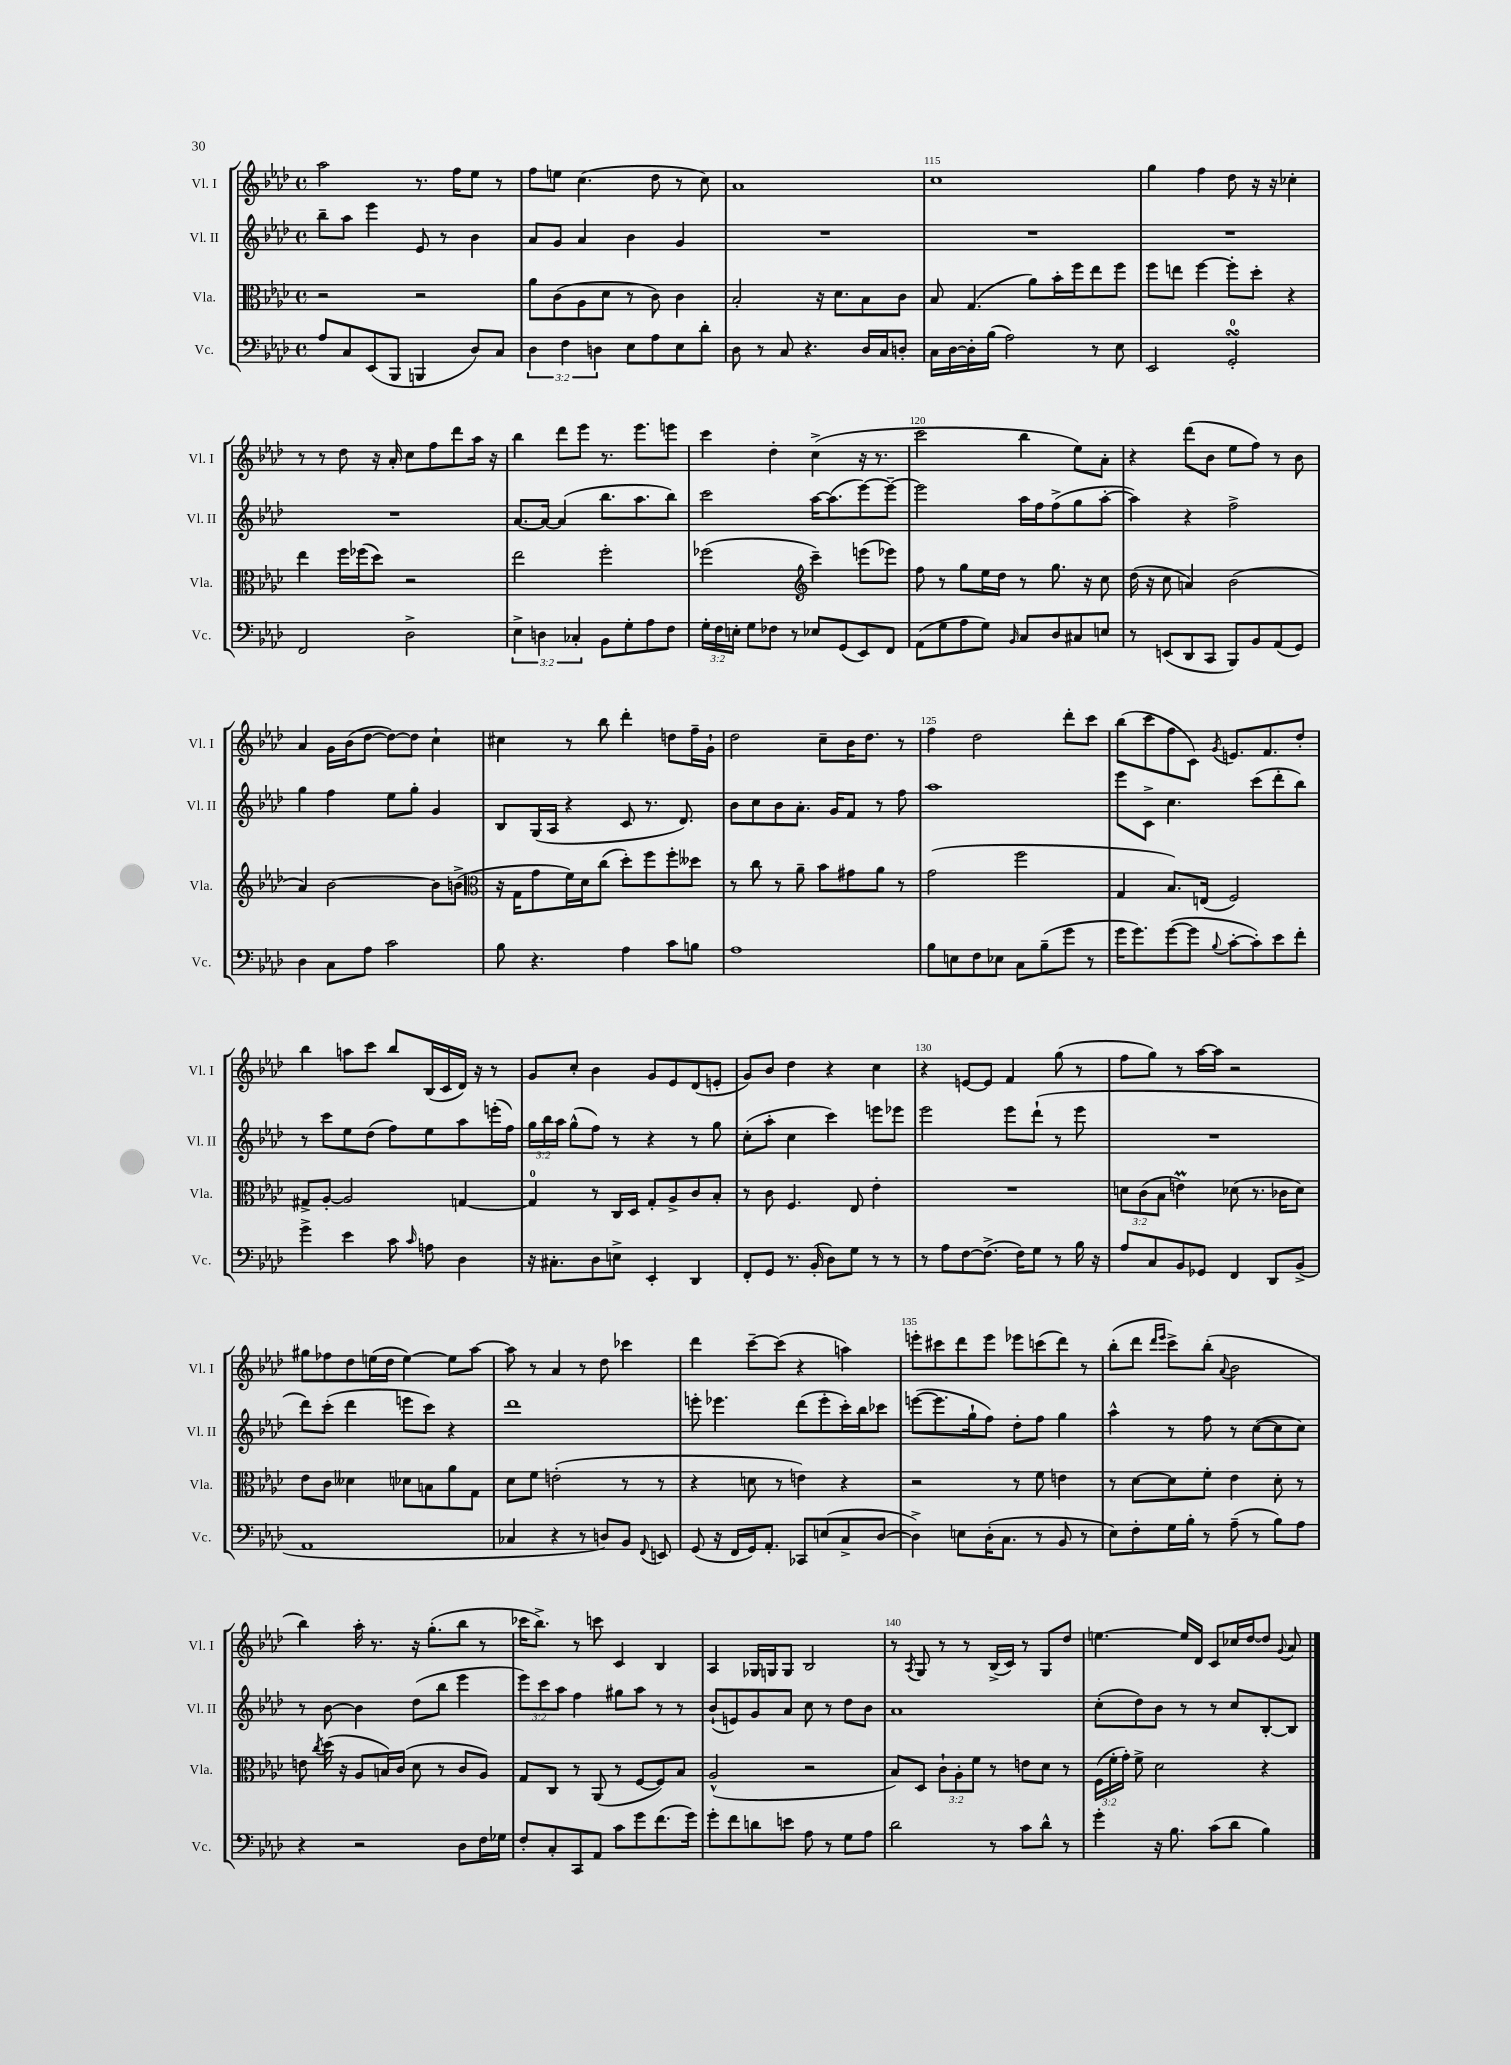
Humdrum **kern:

**kern	**kern	**kern	**kern
*staff4	*staff3	*staff2	*staff1
*clefF4	*clefC3	*clefG2	*clefG2
*k[b-e-a-d-]	*k[b-e-a-d-]	*k[b-e-a-d-]	*k[b-e-a-d-]
*M4/4	*M4/4	*M4/4	*M4/4
*met(c)	*met(c)	*met(c)	*met(c)
8A-/L	2r	8bb-~\L	2aa-\
8C/	.	8aa-\J	.
(8EE-/	.	4eee-\	.
8BBB-/J	.	.	.
4BBB/	2r	8e-/	8.r
.	.	8r	.
.	.	.	16ff\LK
8D-/L)	.	4b-\	8ee-\J
8C/J	.	.	8r
=	=	=	=
6D-\	8a-\L	8a-/L	8ff\L
.	(8c\	8g/J	8ee\J
6F\	.	.	.
.	8A-\	4a-/	(4.cc\
6D\	.	.	.
.	8d-\J	.	.
8E-\L	8r	4b-\	.
8A-\	8c\)	.	8dd-\
8E-\	4c\	4g/	8r
8d-'\J	.	.	8cc\)
=	=	=	=
8D-\	2B-'/	1r	1a-
8r	.	.	.
8C/	.	.	.
4.r	.	.	.
.	16r	.	.
.	8.d-\L	.	.
16D-/LL	8B-\	.	.
16C/J	.	.	.
8D'/J	8c\J	.	.
=	=	=	=
16C\LL	8B-/	1r	1cc
[16D-\	.	.	.
16D-'\]	(4.G/	.	.
(16B-\JJ	.	.	.
2A-\)	.	.	.
.	8a-\L)	.	.
.	16b-'\L	.	.
.	16ff\J	.	.
8r	8ee-\	.	.
8E-\	8ff\J	.	.
=	=	=	=
2EE-/	8ff\L	1r	4gg\
.	8ee\J	.	.
.	[4ff\	.	4ff\
2GG'/	8ff'\]L	.	8dd-\
.	8dd-'\J	.	16r
.	.	.	16r
.	4r	.	4cc-'\
=	=	=	=
2FF/	4ee-\	1r	8r
.	.	.	8r
.	16ff\LL	.	8dd-\
.	(16ff-\J	.	.
.	8dd-\J)	.	16r
.	.	.	16a-'/
2D-^\	2r	.	8cc\L
.	.	.	8ff\
.	.	.	8ddd-\
.	.	.	16aa-\Jk
.	.	.	16r
=	=	=	=
6E-^\	2ee-\	[8.a-/L	4bb-\
6D\	.	.	.
.	.	16a-/_Jk	.
.	.	(4a-/]	8ddd-\L
6C-'/	.	.	.
.	.	.	8eee-\J
8BB-\L	2ff'\	8.bb-\L	8.r
8G'\	.	.	.
.	.	8.aa-\	8.eee-\L
8A-\	.	.	.
8F\J	.	8bb-\J)	8eee\J
=	=	=	=
24G'\LL	(2ff-\	2ccc\	4ccc\
24F\	.	.	.
24E'\JJ	.	.	.
8G\L	.	.	.
8F-\J	.	.	4dd-'\
8r	.	.	.
*	*clefG2	*	*
8E-/L	4ccc~\)	[16aa-\LK	(4cc^\
.	.	(8.aa-\]	.
(8GG/	.	.	.
8EE-/)	(8eee\L	[8eee-\)	16r
.	.	.	8.r
8FF/J	8eee-\J)	8eee-~\_J	.
=	=	=	=
(8AA-\L	8ff\	2eee-\]	2ccc\
8G\	8r	.	.
8A-\	8gg\L	.	.
8G\J)	16ee-\L	.	.
.	16dd-\JJ	.	.
16qqBB-/	.	.	.
8C/L	8r	16aa-\LL	4bb-\
.	.	16ff\J	.
8D-/	8.gg\	(8ff^\	.
8C#/	.	8gg\	8ee-\L)
.	16r	.	.
8E/J	8cc\	[8aa-'\J	8a-'\J
=	=	=	=
8r	(16dd-\	4aa-\])	4r
.	16r	.	.
(8EE/L	8cc\	.	.
8DD-/	4a/)	4r	(8ddd-\L
8CC/J	.	.	8b-\J
8BBB-/L)	(2b-\	2ff^\	8ee-\L
8BB-/	.	.	8ff\J)
(8AA-/	.	.	8r
8GG/J)	.	.	8b-\
=	=	=	=
4D-\	4a-/)	4gg\	4a-/
8C\L	[2b-\	4ff\	16g\LL
.	.	.	(16b-\J
8A-\J	.	.	[8dd-\J
2c\	.	8ee-\L	8dd-\_L)
.	.	8gg'\J	8dd-\]J
.	8b-\]L	4g/	4cc`\
.	(8b^\J	.	.
=	=	=	=
*	*clefC3	*	*
8B-\	16r	8B-/L	4cc#\
.	16G\LK	.	.
4.r	8g\	(16G/L	.
.	.	16A-/JJ	.
.	16f\L)	4r	8r
.	16d-\J	.	.
.	(8cc\J	.	8bb-\
4A-\	8dd-'\L)	8c/	4ddd-'\
.	8ff\	8.r	.
8c\L	8ff'\	.	8dd\L
.	.	8.d-/)	.
8B\J	8dd--\J	.	16ff~\L
.	.	.	16g`\JJ
=	=	=	=
1A-	8r	8b-\L	2dd-\
.	8cc\	8cc\	.
.	8r	8b-\	.
.	8a-~\	8.a-'\J	.
.	8b-\L	.	8cc~\L
.	.	16g/LK	.
.	8g#\	8f/J	16b-\K
.	.	.	8.dd-\J
.	8a-\J	8r	.
.	8r	8ff\	8r
=	=	=	=
8B-\L	(2g\	1aa-	4ff\
8E\	.	.	.
8F\	.	.	2dd-\
8E-\J	.	.	.
8C\L	2ff\	.	.
(8B-~\	.	.	.
8g\J	.	.	8ddd-'\L
8r	.	.	8ccc\J
=	=	=	=
16g\LK	4G/	8eee-\L	(8bb-\L
8.g\)	.	.	.
.	.	8c^\J	8ccc\
([8g\	8.B-/L)	4.cc\	8ff\
8g\]J	.	.	8c\J)
.	(16E/Jk	.	.
8qqB-/	.	.	8qg/
[8c'\L	2F/)	.	8.e/L
8c'\])	.	(8ccc\L	.
.	.	.	8.f/
8e-\	.	8ddd-'\	.
8f'\J	.	8bb-\J)	8dd-'/J
=	=	=	=
4g^\	8G#^/L	8r	4bb-\
.	[8A-'/J	8ccc\L	.
4e-\	2A-/]	8ee-\	8aa\L
.	.	(8dd-\J	8ccc\J
8c\	.	8ff\L)	8bb-/L
16qqc/	.	.	.
8A\	.	8ee-\	(16B-/L
.	.	.	16c/
4D-\	[4G/	8aa-\	16d-/JJ)
.	.	.	16r
.	.	(16eee'\L	8r
.	.	16ff\JJ)	.
=	=	=	=
16r	4G/]	24gg\LL	8g/L
.	.	24bb-\	.
8.C#'\L	.	.	.
.	.	24aa-\JJ	.
.	.	(8gg^^\L	8cc'/J
8D-\	8r	8ff\J)	4b-\
8E^\J	16C/LL	8r	.
.	16D-/JJ	.	.
4EE-'/	8G'/L	4r	8g/L
.	8A-^/	.	8e-/
4DD-/	8c/	8r	(8d-/
.	8B-'/J	8gg\	8e'/J
=	=	=	=
8FF'/L	8r	(8cc'\L	8g/L)
8GG/J	8c\	8aa-'\J	8b-/J
8.r	4.F/	4cc\	4dd-\
(16BB-'/	.	.	.
8D-\L)	.	4ccc\)	4r
8G\J	8E-/	.	.
8r	4e-'\	8eee\L	4cc\
8r	.	8eee-\J	.
=	=	=	=
8r	1r	2eee-\	4r
8A-\L	.	.	.
[8F\	.	.	[8e/L
(8.F^\]J	.	.	8e/]J
.	.	8eee-\L	4f/
16F\LK)	.	.	.
8G\J	.	(8ddd-`\J	.
8r	.	8r	(8gg\
16B-\	.	8eee-\	8r
16r	.	.	.
=	=	=	=
8A-/L	12d\L	1r	8ff\L
.	(12c\	.	.
8C/	.	.	8gg\J)
.	12B-\J	.	.
8BB-/	4e\)	.	8r
8GG-/J	.	.	[16aa-\LL
.	.	.	16aa-\]JJ
4FF/	(8d-\	.	2r
.	8.r	.	.
8DD-/L	.	.	.
.	16c-\LK	.	.
(8BB-^/J	8d-\J)	.	.
=	=	=	=
1AA-	8e-\L	8ddd-\L)	8gg#\L
.	8c\J	(8ccc'\J	8ff-\
.	4d--\	4ddd-\	8dd-\
.	.	.	(16ee\L
.	.	.	16dd-\JJ
.	8d-\L	8eee\L	[4ee\)
.	8B\	8ccc\J)	.
.	8a-\	4r	8ee\]L
.	8G\J	.	[8aa-\J
=	=	=	=
4C-/	8d-\L	1ddd-	8aa-\]
.	8f\J	.	8r
4r	(2e'\	.	4a-/
8r	.	.	8r
8D/L)	.	.	8dd-\
8BB-/J	8r	.	4ccc-\
8qqFF/	.	.	.
8EE/	8r	.	.
=	=	=	=
(8GG/	4r	8eee'\	4ddd-\
16r	.	4.eee-\	.
16FF/LL	.	.	.
16GG/J)	8d\	.	[8ccc~\L
8.AA-'/J	.	.	.
.	8r	.	(8ccc\]J
8CC-/L	4e\)	(8ddd-\L	4r
(8E/	.	8eee-'\	.
8C^/	4r	16ccc'\L)	4aa\)
.	.	16bb-\J	.
[8D-/J	.	8ccc-\J	.
=	=	=	=
4D-^\])	2r	([8eee\L	8eee'\L
.	.	8.eee\]	8ccc#\
8E\L	.	.	8ddd-\
.	.	16gg`\k	.
(16D-'\K	.	8ff\J)	8eee\J
8.C\J	.	.	.
.	8r	8dd-'\L	8eee-\L
8r	8f\	8ff\J	(8ccc\
8BB-/	4e\	4gg\	8ddd-\J)
8r	.	.	8r
=	=	=	=
8E-\L)	8r	4aa-^^\	(8bb-'\L
8F'\	[8d-\L	.	8ddd-\J
.	.	.	16qqddd-/LL
.	.	.	16qqeee-/JJ
16G\L	8d-\]	8r	8ccc^\L)
16B-'\JJ	.	.	.
8r	8f'\J	8ff\	(8bb-'\J
.	.	.	8qqa-/
(8A-~\	4e-\	8r	2b-\
8r	.	([8cc\L	.
8B-\L)	8d-'\	8cc\]	.
8A-\J	8r	8cc\J)	.
=	=	=	=
4r	8e\	8r	4bb-\)
.	8qcc/	.	.
.	(16dd-\	[8b-\	.
.	16r	.	.
2r	8A-/L	4b-\]	16aa-'\
.	.	.	8.r
.	16B/L)	.	.
.	(16c/JJ	.	.
.	8d-\	(8dd-\L	16r
.	.	.	(8.gg'\L
.	8r	8bb-\J	.
8D-\L	8c/L	4eee-\	8bb-\J
16F\L	8A-/J)	.	8r
16G-\JJ	.	.	.
=	=	=	=
8F'/L	8G/L	12eee-\L)	16ccc-\LK
.	.	.	8.bb-^\J)
.	.	12ccc\	.
8C'/	8C/J	.	.
.	.	12aa-\J	.
8CC/	8r	4ff\	8r
8AA-/J	(8AA-/	.	8ccc\
8c\L	8r	8gg#\L	4c/
8g\	[8F/L	8aa-\J	.
(8.f\	8F/])	8r	4B-/
.	8B-/J	8r	.
16g\Jk)	.	.	.
=	=	=	=
8g'\L	(2A-^^/	(8b-`/L	4A-/
8f\	.	8e/)	.
8d\	.	8g/	16G-/LL
.	.	.	16G/J
8e\J	.	8a-/J	8G/J
8A-\	2r	8cc\	2B-/
8r	.	8r	.
8G\L	.	8dd-\L	.
8A-\J	.	8b-\J	.
=	=	=	=
2d-\	8B-/L)	1a-	8r
.	.	.	8qA-/
.	8D-/J	.	8G/
.	12c`\L	.	8r
.	12A-'\	.	.
.	.	.	8r
.	12f\J	.	.
8r	8r	.	(16B-^/LL
.	.	.	16c/JJ)
8c\L	8e\L	.	8r
8d-^^\J	8d-\J	.	8G/L
8r	8r	.	8dd-/J
=	=	=	=
4g'\	(24F\LL	(8cc'\L	[4.ee\
.	24f'\	.	.
.	24g'\JJ)	.	.
.	8f^\	8dd-\)	.
16r	2d-\	8b-\J	.
8.B-\	.	.	.
.	.	8r	16ee/]LL
.	.	.	16d-/JJ
(8c\L	.	8r	8c/L
8d-\J	.	8cc/L	16cc-/L
.	.	.	[16dd-/J
4B-\)	4r	[8B-'/	8dd-/]J
.	.	.	8qqg/
.	.	8B-/]J	8a-/
==	==	==	==
*-	*-	*-	*-
